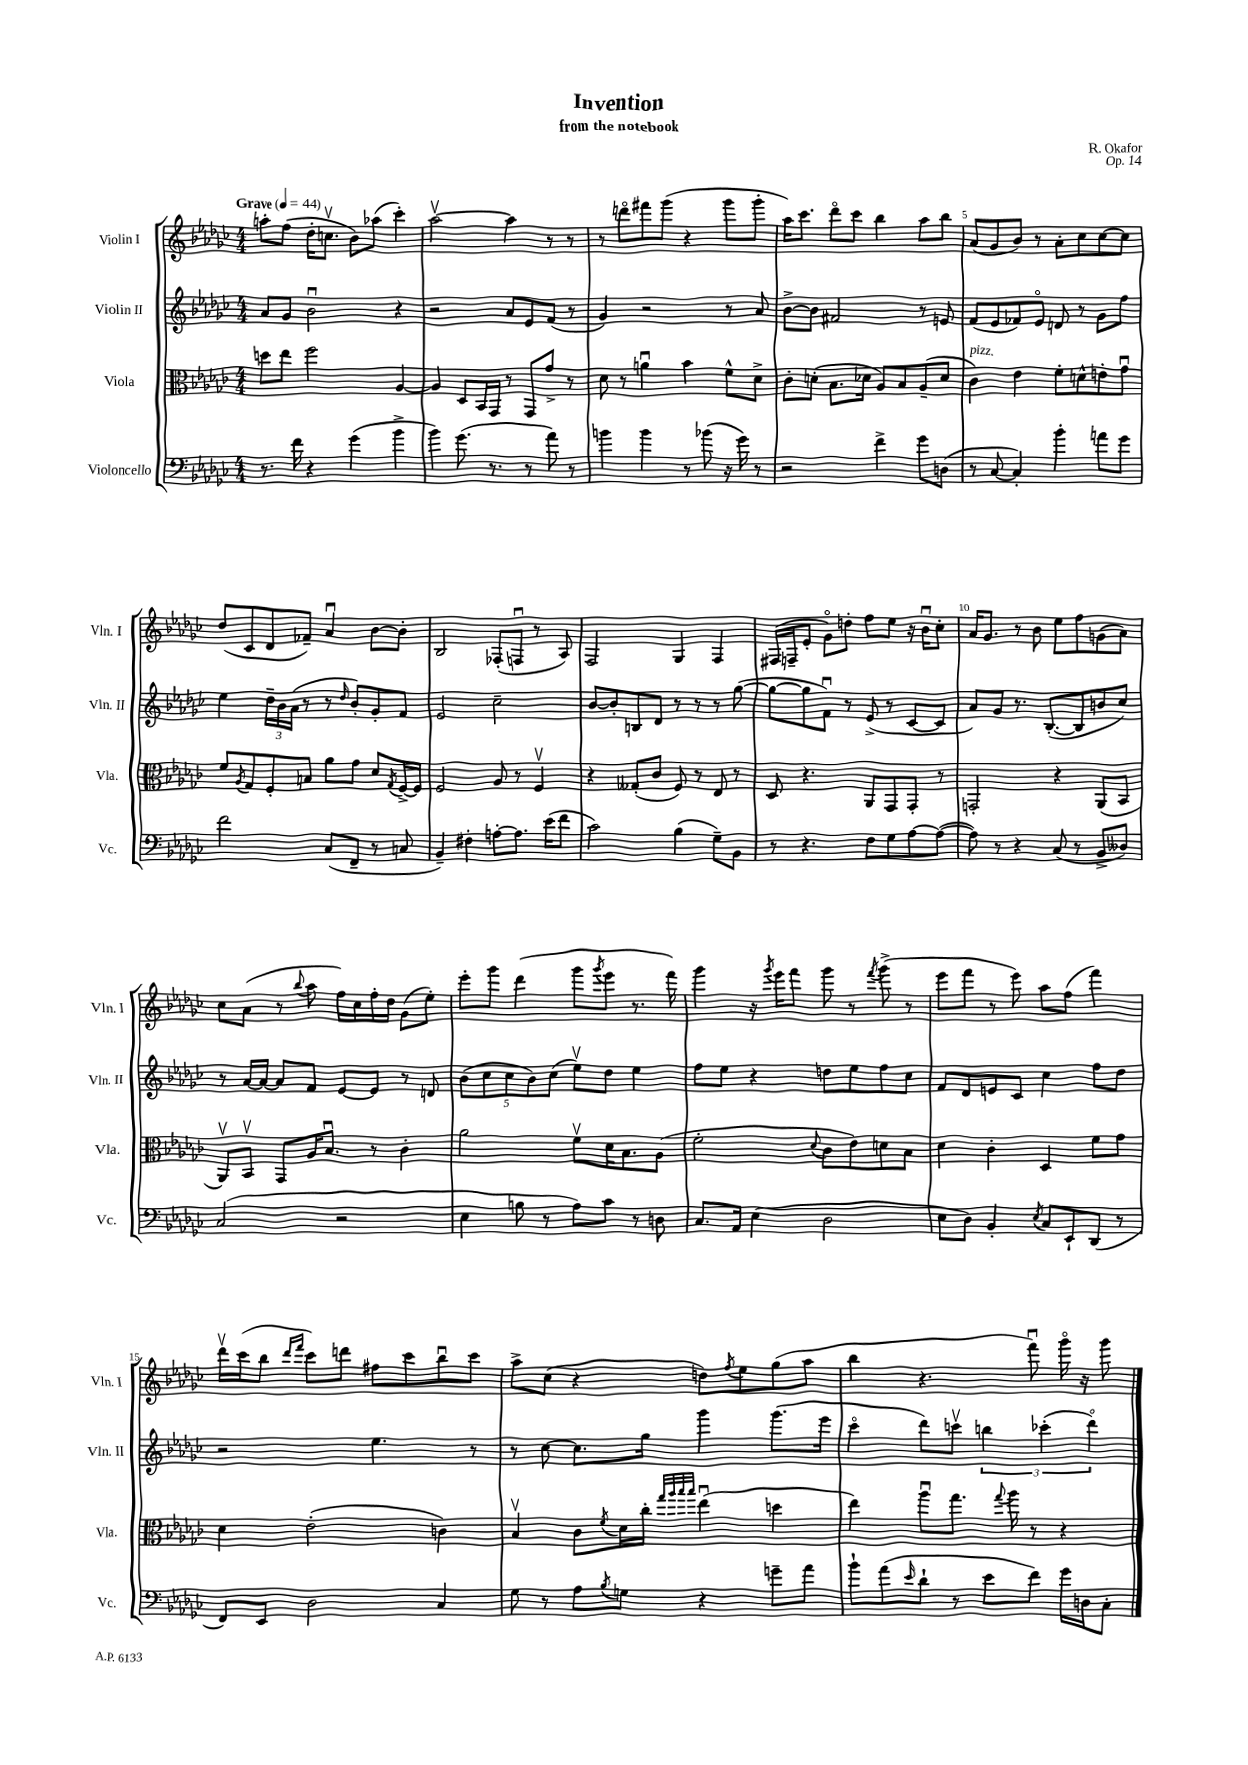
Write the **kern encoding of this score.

**kern	**kern	**kern	**kern
*part4	*part3	*part2	*part1
*staff4	*staff3	*staff2	*staff1
*I"Violoncello	*I"Viola	*I"Violin II	*I"Violin I
*I'Vc.	*I'Vla.	*I'Vln. II	*I'Vln. I
*clefF4	*clefC3	*clefG2	*clefG2
*k[b-e-a-d-g-c-]	*k[b-e-a-d-g-c-]	*k[b-e-a-d-g-c-]	*k[b-e-a-d-g-c-]
*M4/4	*M4/4	*M4/4	*M4/4
*MM44	*MM44	*MM44	*MM44
=1	=1	=1	=1
!	!	!	!LO:TX:a:B:t=Grave
8.r	8ddn\L	8a-/L	8aan'\L
.	8ee-\J	8g-/J	(8ff\J
16f\	.	.	.
4r	2ff\	2b-u\	16dd-'\KL
.	.	.	8.ccnv\J
(4g-\	.	.	8b-\L)
.	.	.	(8aa-X\J
4b-^\	[4A-/	4r	4ccc-'\)
=2	=2	=2	=2
4b-\)	4A-/]	2r	[2aa-v\
(8.g-\	8D-/L	.	.
.	16BB-/L	.	.
8.r	16GG-/JJ	.	.
.	8r	8a-/L	4aa-\]
8r	8GG-/L	8e-/	.
8a-\)	8g-^/J	(8f/J	8r
8r	8r	8r	8r
=3	=3	=3	=3
4bn\	8d-\	4g-/)	8r
.	8r	.	8dddn\L
4b\	4anu\	2r	8fff#X\
.	.	.	(8ggg-\J
8r	4b-\	.	4r
(8b-X\	.	.	.
16r	8f^^\L	8r	8ggg-\L
16g-\)	.	.	.
8r	8d-^\J	8a-/	8ggg-'\J
=4	=4	=4	=4
2r	8c-'\L	[8b-^\L	16aa-\KL)
.	.	.	8.ccc-\J
.	(8dn'\J	8b-\J]	.
.	8.B-\L	2f#X/	8ddd-\L
.	.	.	8ccc-\J
.	16d-X\Jk	.	.
4f^\	8A-/L)	.	4bb-\
.	8B-/	.	.
8g-\L	(8A-~/	8r	8aa-\L
(8Dn\J	8d-/J	8en/	8bb-\J
=5	=5	=5	=5
!	!LO:TX:a:i:t=pizz.	!	!
8r	4c-\)	(8f/L	(8a-/L
[8C-/	.	8e-/	8g-/
4C-'/])	4e-\	8f-X/)	8b-/J)
.	.	8e-/J	8r
4b-'\	8f'\L	8dn/	8a-'\L
.	8dn^^\	8r	8cc-\
8an\L	8en'\	8g-\L	[8cc-\
8g-\J	8g-u\J	8ff\J	8cc-\J]
!!LO:LB:g=z
=6	=6	=6	=6
2f\	8f/L	4ee-\	(8dd-/L
.	8qA-/	.	.
.	8G-/	.	8c-/
.	8F'/	24dd-~\LL	8d-/
.	.	24b-\	.
.	.	(24a-\JJ	.
.	8Bn/J	8r	8f-X~/J)
(8C-/L	8a-\L	8r	4a-u/
.	.	16qqdd-/	.
8FF~/J	8g-\J	8b-'/L)	.
8r	8d-/L	8g-'/	[8b-\L
.	8qG-/	.	.
8Cn/	[16F^/L	8f/J	8b-'\J]
.	16F/JJ]	.	.
=7	=7	=7	=7
4BB-~/)	2F/	2e-/	2B-/
4F#X'\	.	.	.
[8An'\L	8A-/	2cc-~\	(8F-X'/L
8.A\J]	8r	.	8Fnu/J
.	4Fv/	.	8r
(16e-\KL	.	.	.
8f\J	.	.	8A-/)
=8	=8	=8	=8
2c-\)	4r	[8b-/L	2F/
.	.	8b-'/]	.
.	(8G--X'/L	8Bn/	.
.	8c-/J	8d-/J	.
(4B-\	8F/)	8r	4G-/
.	8r	8r	.
8G-~\L)	8E-/	8r	4F/
8BB-\J	8r	([8gg-\	.
=9	=9	=9	=9
8r	8D-/	8gg-\L_	(16F#X/LL
.	.	.	16Fn~/J
4.r	4.r	8gg-\]	8e-'/J
.	.	8fu\J)	8g-\L)
.	.	8r	8ddn'\J
8F\L	8AA-/L	(8e-^/	8ff\L
8G-\	8GG-/	8r	8ee-\J
[8A-\	8GG-'/J	[8c-/L	16r
.	.	.	16b-u\KL
(8A-\J_	8r	8c-/J]	8cc-'\J
=10	=10	=10	=10
8A-\])	2GGn'/	8a-/L)	16a-/KL
.	.	.	8.g-/J
8r	.	8g-/J	.
4r	.	8.r	8r
.	.	.	8b-\
.	.	([8.B-'/L	.
(8C-/	4r	.	8ee-\L
8r	.	8B-/]	8ff\
8BB-^/L	(8AA-/L	8bn/	(8gn\
8D--X/J)	8BB-/J	8cc-/J)	8a-\J)
!!LO:LB:g=z
=11	=11	=11	=11
(2C-/	8AA-v/L)	8r	8cc-\L
.	8BB-v/J	[16a-/LL	(8a-\J
.	.	16a-/JJ_	.
.	8GG-/L	8a-/L]	8r
.	.	.	8qqbb-/
.	16A-/K	8f/J	8aa-\
.	8.B-u/J	.	.
2r	.	[8e-/L	16ff\LL)
.	.	.	16cc-\
.	8r	8e-/J]	16ff'\
.	.	.	16dd-\JJ
.	4c-'\	8r	(8g-\L
.	.	8dn/	8ee-'\J)
=12	=12	=12	=12
4E-\	2a-\	(10b-\L	8eee-'\L
.	.	10cc-\	.
.	.	.	8ggg-\J
.	.	10cc-\	.
8Bn\	.	.	(4ddd-\
.	.	10b-\)	.
8r	.	.	.
.	.	(10cc-\J	.
8A-\L)	8fv\L	8ee-v\L)	8ggg-\L
.	.	.	8qggg-/
8c-\J	16d-\K	8dd-\J	8eee-\J
.	8.B-\	.	.
8r	.	4ee-\	8.r
8Dn\	(8A-\J	.	.
.	.	.	16fff\)
=13	=13	=13	=13
8.C-/L	2f'\	8ff\L	4ggg-\
.	.	8ee-\J	.
16AA-/Jk	.	.	.
(4E-\	.	4r	16r
.	.	.	8qggg-/
.	.	.	16eee-\KL
.	.	.	8fff\J
.	8qqd-/	.	.
2D-\	8c-\L	8ddn\L	8ggg-\
.	8e-\)	8ee-\	8r
.	.	.	8qfff/
.	8dn\	8ff\	(8ggg-^\
.	8B-\J	8cc-\J	8r
=14	=14	=14	=14
8E-\L	4d-\	8f/L	8eee-\L
8D-\J)	.	8d-/	8fff\J
4BB-'/	4c-'\	8en/	8r
.	.	8c-/J	8eee-\)
8qE-/	.	.	.
8C-/L	4D-/	4cc-\	8aa-\L
8EE-`/	.	.	(8ff\J
(8DD-/J	8f\L	8ff\L	4fff\)
8r	8g-\J	8dd-\J	.
!!LO:LB:g=z
=15	=15	=15	=15
8FF/L)	4d-\	2r	16ddd-v\LL
.	.	.	(16ccc-\J
8EE-/J	.	.	8bb-\J
.	.	.	16qqddd-/LL
.	.	.	16qqfff/JJ
2D-\	(2e-'\	.	8ccc-\L)
.	.	.	8dddn\J
.	.	4.ee-\	8ff#X\L
.	.	.	8ccc-\
4C-/	4cn\)	.	8bb-u\
.	.	8r	8ccc-\J
=16	=16	=16	=16
8G-\	4B-v/	8r	8aa-^\L
8r	.	[8cc-\	(8cc-\J
8A-\L	8c-\L	8.cc-\L]	4r
8qB-/	8qf/	.	.
8Gn\J	16d-\L	.	.
.	16cc-'\JJ	16gg-\Jk	.
.	32qqgg-/LLL	.	.
.	32qqaa-/	.	.
.	32qqbb-/	.	.
.	32qqbb-/JJJ	.	.
4r	(4ee-u\	4ggg-\	8ddn\L)
.	.	.	8qff/
.	.	.	8ee-\
8gn~\L	4ddn\	(8.ggg-\L	(8gg-\
8a-\J	.	.	8aa-\J
.	.	16eee-\Jk	.
=17	=17	=17	=17
8b-`\L	4ee-\)	4ccc-\	4bb-\
(8a-\	.	.	.
16qqe-/	.	.	.
8d-`\J	8aa-u\L	8ddd-\L)	4.r
8r	8.gg-\J	8cccnv\J	.
8e-\L	.	6bbn\	.
.	8qqgg-/	.	.
.	16aa-\	.	.
8f\J)	8r	.	8fffu\)
.	.	(6ccc-X'\	.
16g-\LL	4r	.	16ggg-\
16Dn\J	.	.	16r
.	.	6ddd-\)	.
8C-'\J	.	.	8ggg-\
==	==	==	==
*-	*-	*-	*-
